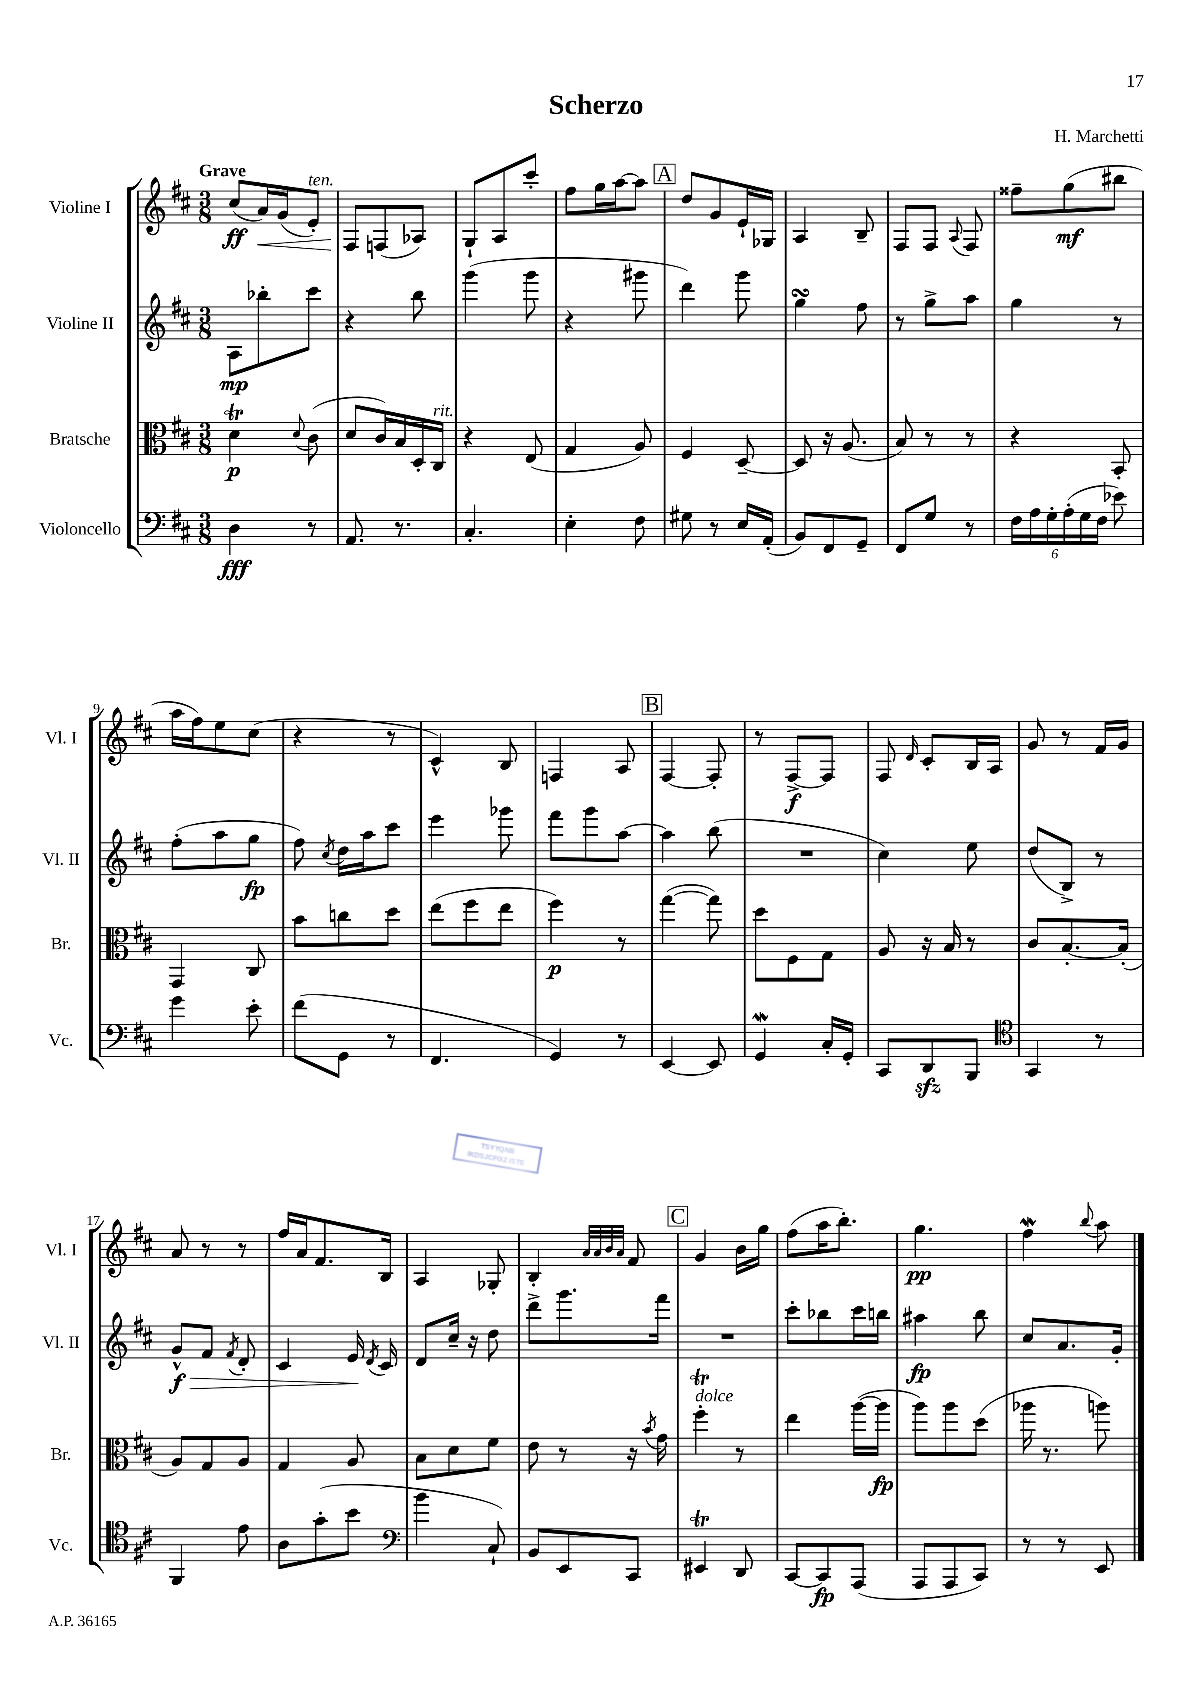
\header { title = "Scherzo" composer = "H. Marchetti" }
<<
\new StaffGroup <<
\new Staff = "s0" \with { instrumentName = "Violine I" shortInstrumentName = "Vl. I" } {
    \clef treble \key d \major \numericTimeSignature \time 3/8 \tempo "Grave"
    \autoBeamOff cis''8[\ff( a'16\<) g'16( e'8]-.^\markup { \italic "ten." }) |
    fis8[\! f8( aes8]) |
    g8[-! a8 cis'''8]-. |
    fis''8[ g''16 a''16~ a''8] |
    \mark \markup { \box "A" } d''8[ g'8 e'16-! ges16] |
    a4 b8-- |
    fis8[ fis8] \appoggiatura { a8 } fis8 |
    fisis''8[-- g''8\mf( bis''8] |
    a''16[ fis''16) e''8 cis''8]( |
    r4 r8 |
    cis'4-^) b8 |
    f4 a8 |
    \mark \markup { \box "B" } fis4~ fis8-. |
    r8 fis8[~->\f fis8] |
    fis8 \grace { d'16 } cis'8[-. b16 a16] |
    g'8 r8 fis'16[ g'16] |
    a'8 r8 r8 |
    fis''16[ a'16 fis'8. b16] |
    a4 ges8-. |
    b4-. \grace { a'32[ a'32 b'32 a'32] } fis'8 |
    \mark \markup { \box "C" } g'4 b'16[ g''16] |
    fis''8[( a''16 b''8.]-.) |
    g''4.\pp |
    fis''4\mordent \appoggiatura { b''8 } a''8 \bar "|." |
}
\new Staff = "s1" \with { instrumentName = "Violine II" shortInstrumentName = "Vl. II" } {
    \clef treble \key d \major \numericTimeSignature \time 3/8
    \autoBeamOff a8[\mp bes''8-. cis'''8] |
    r4 b''8 |
    g'''4( g'''8 |
    r4 gis'''8 |
    \mark \markup { \box "A" } d'''4) g'''8 |
    g''4\turn fis''8 |
    r8 g''8[-> a''8] |
    g''4 r8 |
    fis''8[-.( a''8 g''8]\fp |
    fis''8) \acciaccatura { cis''8 } d''16[ a''16 cis'''8] |
    e'''4 ges'''8 |
    fis'''8[ g'''8 a''8]~ |
    \mark \markup { \box "B" } a''4 b''8( |
    R4. |
    cis''4) e''8 |
    d''8[( b8]->) r8 |
    g'8[-^\f\> fis'8] \acciaccatura { fis'8 } d'8-. |
    cis'4 e'16\! \acciaccatura { d'8 } cis'16 |
    d'8[ cis''16]-- r16 d''8 |
    d'''8[-> g'''8. fis'''16] |
    \mark \markup { \box "C" } R4. |
    cis'''8[-. bes''8 cis'''16 b''16] |
    ais''4\fp b''8 |
    cis''8[ a'8. g'16]-. \bar "|." |
}
\new Staff = "s2" \with { instrumentName = "Bratsche" shortInstrumentName = "Br." } {
    \clef alto \key d \major \numericTimeSignature \time 3/8
    \autoBeamOff d'4\trill\p \appoggiatura { d'8 } cis'8( |
    d'8[ cis'16) b16 d16-. cis16]^\markup { \italic "rit." } |
    r4 e8( |
    g4 a8) |
    \mark \markup { \box "A" } fis4 d8~-- |
    d8 r16 a8.( |
    b8) r8 r8 |
    r4 b,8-. |
    g,4 cis8 |
    b'8[ c''8 d''8] |
    e''8[( fis''8 e''8] |
    fis''4\p) r8 |
    \mark \markup { \box "B" } g''4~( g''8) |
    d''8[ fis8 g8] |
    a8 r16 b16 r8 |
    cis'8[ b8.~-. b16]-.( |
    a8[) g8 a8] |
    g4 a8 |
    b8[ d'8 fis'8] |
    e'8 r8 r16 \acciaccatura { b'8 } g'16 |
    \mark \markup { \box "C" } fis''4-.\trill^\markup { \italic "dolce" } r8 |
    e''4 a''16[~( a''16]\fp |
    a''8[) a''8 d''8]( |
    aes''16 r8. a''8) \bar "|." |
}
\new Staff = "s3" \with { instrumentName = "Violoncello" shortInstrumentName = "Vc." } {
    \clef bass \key d \major \numericTimeSignature \time 3/8
    \autoBeamOff d4\fff r8 |
    a,8. r8. |
    cis4.-. |
    e4-. fis8 |
    \mark \markup { \box "A" } gis8 r8 e16[ a,16]-.( |
    b,8[) fis,8 g,8]-- |
    fis,8[ g8] r8 |
    \tuplet 6/4 { fis16[ a16 g16-. a16-.( g16 fis16] } ees'8) |
    g'4 e'8-. |
    fis'8[( g,8] r8 |
    fis,4. |
    g,4) r8 |
    \mark \markup { \box "B" } e,4~ e,8 |
    g,4\mordent cis16[-. g,16]-. |
    cis,8[ d,8\sfz b,,8] |
    \clef tenor g,4 r8 |
    fis,4 e'8 |
    a8[ g'8-.( b'8] |
    \clef bass b'4 cis8-!) |
    b,8[ e,8 cis,8] |
    \mark \markup { \box "C" } eis,4\trill d,8 |
    cis,8[~ cis,8\fp a,,8]( |
    a,,8[ a,,8 cis,8]) |
    r8 r8 e,8 \bar "|." |
}
>>
>>
